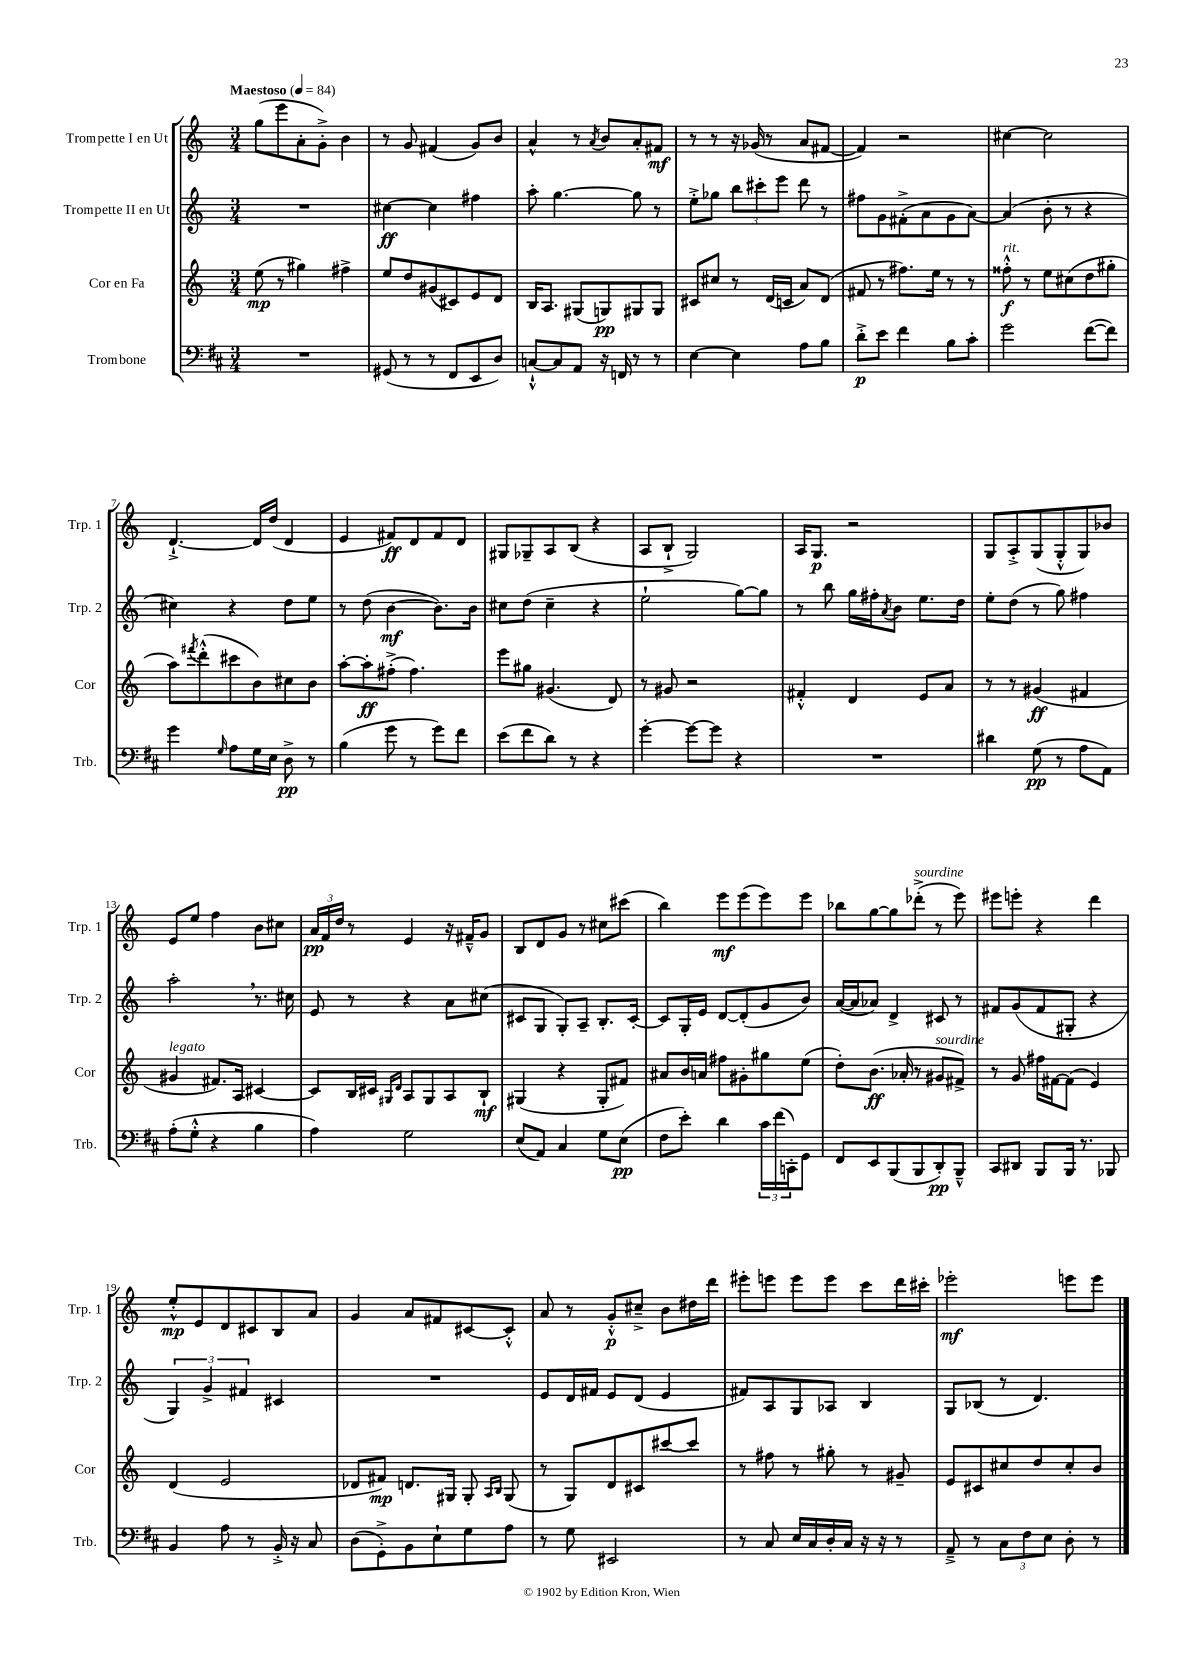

**kern	**dynam	**kern	**dynam	**kern	**dynam	**kern	**dynam
*part4	*part4	*part3	*part3	*part2	*part2	*part1	*part1
*staff4	*staff4	*staff3	*staff3	*staff2	*staff2	*staff1	*staff1
*I"Trombone	*	*I"Cor en Fa	*	*I"Trompette II en Ut	*	*I"Trompette I en Ut	*
*I'Trb.	*	*I'Cor	*	*I'Trp. 2	*	*I'Trp. 1	*
*clefF4	*	*clefG2	*	*clefG2	*	*clefG2	*
*k[f#c#]	*	*k[]	*	*k[]	*	*k[]	*
*M3/4	*	*M3/4	*	*M3/4	*	*M3/4	*
*MM84	*	*MM84	*	*MM84	*	*MM84	*
=1	=1	=1	=1	=1	=1	=1	=1
!	!	!	!	!	!	!LO:TX:a:B:t=Maestoso	!
2.r	.	(8ee\	mp	2.r	.	(8gg\L	.
.	.	8r	.	.	.	8eee\	.
.	.	4gg#X\)	.	.	.	8a'\	.
.	.	.	.	.	.	8g'^\J)	.
.	.	4ff#X^\	.	.	.	4b\	.
=2	=2	=2	=2	=2	=2	=2	=2
(8GG#X/	.	8ee/L	.	[4cc#X\	ff	8r	.
8r	.	8dd/	.	.	.	8g/	.
8r	.	(8g#X/	.	4cc#\]	.	(4f#X/	.
8FF#/L	.	8c#X/)	.	.	.	.	.
8EE/	.	8e/	.	4ff#X\	.	8g/L)	.
8D/J)	.	8d/J	.	.	.	8b/J	.
=3	=3	=3	=3	=3	=3	=3	=3
[8Cn`^^/L	.	16B/KL	.	8aa'\	.	4a^^/	.
.	.	8.A/J	.	.	.	.	.
8C/]	.	.	.	[4.gg\	.	.	.
8AA/J	.	(8G#X/L	.	.	.	8r	.
.	.	.	.	.	.	8qa/	.
16r	.	8Gn/)	pp	.	.	8b/L	.
16FFn/	.	.	.	.	.	.	.
8r	.	8G#X/	.	8gg\]	.	8a'/	.
8r	.	8G#/J	.	8r	.	8f#X/J	mf
=4	=4	=4	=4	=4	=4	=4	=4
[4E\	.	8c#X/L	.	8ee'^\L	.	8r	.
.	.	8cc#X/J	.	8gg-X\J	.	8r	.
4E\]	.	8r	.	12bb\L	.	16r	.
.	.	.	.	.	.	(16g-X/	.
.	.	.	.	12ccc#X'\	.	.	.
.	.	(16d/LL	.	.	.	8r	.
.	.	.	.	12eee\J	.	.	.
.	.	16cn/JJ	.	.	.	.	.
8A\L	.	8a/L)	.	8ddd\	.	8a/L	.
8B\J	.	(8d/J	.	8r	.	[8f#X/J	.
=5	=5	=5	=5	=5	=5	=5	=5
8d'^\L	p	8f#X/	.	8ff#X\L	.	4f#/])	.
8e\J	.	8r	.	8g\	.	.	.
4f#\	.	8.ff#X\L)	.	(8f#X'^\	.	2r	.
.	.	.	.	8a\	.	.	.
.	.	16ee\Jk	.	.	.	.	.
8B\L	.	8r	.	8g\	.	.	.
8c#'\J	.	8r	.	[8a\J)	.	.	.
=6	=6	=6	=6	=6	=6	=6	=6
!	!	!LO:TX:a:i:t=rit.	!	!	!	!	!
2g\	.	8ff##X'^^\	f	(4a/]	.	[4cc#X\	.
.	.	8r	.	.	.	.	.
.	.	8ee\L	.	8b'\	.	2cc#\]	.
.	.	(8cc#X\	.	8r	.	.	.
([8f#\L	.	8dd\	.	4r	.	.	.
8f#\J])	.	8gg#X'\J	.	.	.	.	.
!!LO:LB:g=z
=7	=7	=7	=7	=7	=7	=7	=7
4g\	.	8aa\L)	.	4cc#X\)	.	[4.d`^/	.
.	.	8qfff#X/	.	.	.	.	.
.	.	(8ddd'^^\	.	.	.	.	.
16qqG/	.	.	.	.	.	.	.
8A\L	.	8ccc#X\	.	4r	.	.	.
16G\L	.	8b\)	.	.	.	16d/LL]	.
16E\JJ	.	.	.	.	.	(16dd/JJ	.
8D^\	pp	8cc#X\	.	8dd\L	.	4d/	.
8r	.	8b\J	.	8ee\J	.	.	.
=8	=8	=8	=8	=8	=8	=8	=8
(4B\	.	[8aa'\L	.	8r	.	4e/	.
.	.	8aa'\]	ff	(8dd\	.	.	.
8g\	.	(8ff#X'^\J	.	[4b\	mf	8f#X/L)	ff
8r	.	4.ff#\)	.	.	.	8d/	.
8g\L)	.	.	.	8.b\L])	.	8f#/	.
8f#\J	.	.	.	.	.	8d/J	.
.	.	.	.	16b\Jk	.	.	.
=9	=9	=9	=9	=9	=9	=9	=9
(8e\L	.	8eee\L	.	8cc#X\L	.	8G#X/L	.
8f#\	.	8gg#X\J	.	(8dd\J	.	8G-X~/	.
8d\J)	.	(4.g#X/	.	4cc#~\	.	8A/	.
8r	.	.	.	.	.	(8B/J	.
4r	.	.	.	4r	.	4r	.
.	.	8d/)	.	.	.	.	.
=10	=10	=10	=10	=10	=10	=10	=10
[4g'\	.	8r	.	2ee`\	.	8A/L	.
.	.	8g#X/	.	.	.	8B`^/J	.
8g\L_	.	2r	.	.	.	2G/)	.
8g\J]	.	.	.	.	.	.	.
4r	.	.	.	[8gg\L)	.	.	.
.	.	.	.	8gg\J]	.	.	.
=11	=11	=11	=11	=11	=11	=11	=11
2.r	.	4f#X'^^/	.	8r	.	16A/KL	.
.	.	.	.	.	.	8.G/J	p
.	.	.	.	8bb\	.	.	.
.	.	4d/	.	16gg\LL	.	2r	.
.	.	.	.	16ff#X'\J	.	.	.
.	.	.	.	8qa/	.	.	.
.	.	.	.	8b\J	.	.	.
.	.	8e/L	.	8.ee\L	.	.	.
.	.	8a/J	.	.	.	.	.
.	.	.	.	16dd\Jk	.	.	.
=12	=12	=12	=12	=12	=12	=12	=12
4d#X\	.	8r	.	8ee'\L	.	8G/L	.
.	.	8r	.	(8dd\J	.	8A'^/	.
(8G\	pp	(4g#X/	ff	8r	.	(8G/	.
8r	.	.	.	8gg\)	.	8G'^^/	.
8A\L	.	4f#X/	.	4ff#X\	.	8G/)	.
8AA\J)	.	.	.	.	.	8b-X/J	.
!!LO:LB:g=z
=13	=13	=13	=13	=13	=13	=13	=13
!	!	!LO:TX:a:i:t=legato	!	!	!	!	!
(8A'\L	.	4g#X/	.	2aa',\	.	8e/L	.
8G'^^\J	.	.	.	.	.	8ee/J	.
4r	.	8.f#X/L)	.	.	.	4ff\	.
.	.	16A/Jk	.	.	.	.	.
4B\	.	[4c#X/	.	8.r	.	8b\L	.
.	.	.	.	.	.	8cc#X\J	.
.	.	.	.	16cc#X\	.	.	.
=14	=14	=14	=14	=14	=14	=14	=14
4A\)	.	8c#/L]	.	8e/	.	24a/LL	pp
.	.	.	.	.	.	24f/	.
.	.	.	.	.	.	24dd/JJ	.
.	.	16B/L	.	8r	.	8r	.
.	.	16c#X/JJ	.	.	.	.	.
.	.	16qqG#X/LL	.	.	.	.	.
.	.	16qqd/JJ	.	.	.	.	.
2G\	.	8A/L	.	4r	.	4e/	.
.	.	8G#/	.	.	.	.	.
.	.	8A/	.	8a\L	.	16r	.
.	.	.	.	.	.	16f#X~^^/KL	.
.	.	8B`/J	mf	(8cc#X\J	.	8g/J	.
=15	=15	=15	=15	=15	=15	=15	=15
(8E/L	.	(4G#X/	.	8c#X/L	.	8B/L	.
8AA/J)	.	.	.	8G/J	.	8d/	.
4C#/	.	4r	.	8G'/L)	.	8g/J	.
.	.	.	.	8A~/J	.	8r	.
8G\L	.	8G#'/L	.	8.B'/L	.	8cc#X\L	.
(8E\J	pp	8f#X/J)	.	.	.	(8ccc#X\J	.
.	.	.	.	[16c#'/Jk	.	.	.
=16	=16	=16	=16	=16	=16	=16	=16
8F#\L	.	8a#X/L	.	8c#/L]	.	4bb\)	.
8e'\J)	.	16b/L	.	16G'/L	.	.	.
.	.	16an/JJ	.	16e/JJ	.	.	.
4d\	.	8ff#X\L	.	[8d/L	.	8eee\L	mf
.	.	8g#X'\	.	(8d'/]	.	(8eee\	.
24c#\LL	.	8gg#X\	.	8g/	.	8eee\)	.
(24f#\	.	.	.	.	.	.	.
24CCn'\J)	.	.	.	.	.	.	.
8GG\J	.	(8ee\J	.	8b/J)	.	8eee\J	.
=17	=17	=17	=17	=17	=17	=17	=17
8FF#/L	.	8dd'\L)	.	([16a/LL	.	8bb-X\L	.
.	.	.	.	16a/J]	.	.	.
8EE/	.	(8.b\J	ff	8a-X/J)	.	[8gg\	.
(8BBB/	.	.	.	4d^/	.	8gg\]	.
.	.	16a-X'/	.	.	.	.	.
!	!	!	!	!	!	!LO:TX:a:i:t=sourdine	!
8BBB/	.	8r	.	.	.	(8ddd-X'^\J	.
!	!	!LO:TX:a:i:t=sourdine	!	!	!	!	!
8DD'/)	pp	8g#X/L	.	8c#X/	.	8r	.
8BBB~^^/J	.	8f#X^/J)	.	8r	.	8eee\)	.
=18	=18	=18	=18	=18	=18	=18	=18
8CC#/L	.	8r	.	8f#X/L	.	8eee#X\L	.
8DD#X/J	.	8g/	.	(8g/	.	8eeen'\J	.
8BBB/L	.	16ff#X\LL	.	8f#/	.	4r	.
.	.	[16f#X\J	.	.	.	.	.
16BBB/Jk	.	(8f#\J]	.	8G#X'/J	.	.	.
8.r	.	.	.	.	.	.	.
.	.	4e/)	.	4r	.	4ddd\	.
8BBB-X/	.	.	.	.	.	.	.
!!LO:LB:g=z
=19	=19	=19	=19	=19	=19	=19	=19
4BB/	.	(4d/	.	6G/)	.	8ee'^^/L	mp
.	.	.	.	.	.	8e/	.
.	.	.	.	6g^/	.	.	.
8A\	.	2e/	.	.	.	8d/	.
.	.	.	.	6f#X/	.	.	.
8r	.	.	.	.	.	8c#X/	.
16BB'^/	.	.	.	4c#X/	.	8B/	.
16r	.	.	.	.	.	.	.
8C#/	.	.	.	.	.	8a/J	.
=20	=20	=20	=20	=20	=20	=20	=20
(8D\L	.	8d-X/L	.	2.r	.	4g/	.
8GG'^\)	.	8f#X/J)	mp	.	.	.	.
8BB\	.	8.dn/L	.	.	.	8a/L	.
8E`\	.	.	.	.	.	8f#X/	.
.	.	16G#X/Jk	.	.	.	.	.
8G\	.	8G#'/	.	.	.	[8c#X/	.
.	.	16qqA/LL	.	.	.	.	.
.	.	16qqB/JJ	.	.	.	.	.
8A\J	.	(8G#/	.	.	.	8c#'^^/J]	.
=21	=21	=21	=21	=21	=21	=21	=21
8r	.	8r	.	8e/L	.	8a/	.
8G\	.	8G/L)	.	16d/L	.	8r	.
.	.	.	.	16f#X/JJ	.	.	.
2EE#X/	.	8d/	.	8e/L	.	8g'^^/L	p
.	.	8c#X/	.	(8d/J	.	8cc#X~^/J	.
.	.	[8ccc#X/	.	4e/	.	8b\L	.
.	.	8ccc#/J]	.	.	.	16dd#X\L	.
.	.	.	.	.	.	16ddd\JJ	.
=22	=22	=22	=22	=22	=22	=22	=22
8r	.	8r	.	8f#X/L)	.	8eee#X'\L	.
8C#/	.	8ff#X\	.	8A/	.	8eeen\J	.
16E/LL	.	8r	.	8G/	.	8eee\L	.
16C#/	.	.	.	.	.	.	.
16D'/	.	8gg#X'\	.	8A-X/J	.	8eee\J	.
16C#/JJ	.	.	.	.	.	.	.
16r	.	8r	.	4B/	.	8ccc\L	.
16r	.	.	.	.	.	.	.
8r	.	8g#X~/	.	.	.	16ddd\L	.
.	.	.	.	.	.	16ccc#X'\JJ	.
=23	=23	=23	=23	=23	=23	=23	=23
8AA~^/	.	8e/L	.	8G/L	.	2eee-X'\	mf
8r	.	8c#X/	.	(8B-X/J	.	.	.
12C#\L	.	8cc#X/	.	8r	.	.	.
12F#\	.	.	.	.	.	.	.
.	.	8dd/	.	4.d/)	.	.	.
12E\J	.	.	.	.	.	.	.
8D'\	.	8cc#'/	.	.	.	8eeen\L	.
8r	.	8b/J	.	.	.	8eee\J	.
==	==	==	==	==	==	==	==
*-	*-	*-	*-	*-	*-	*-	*-
